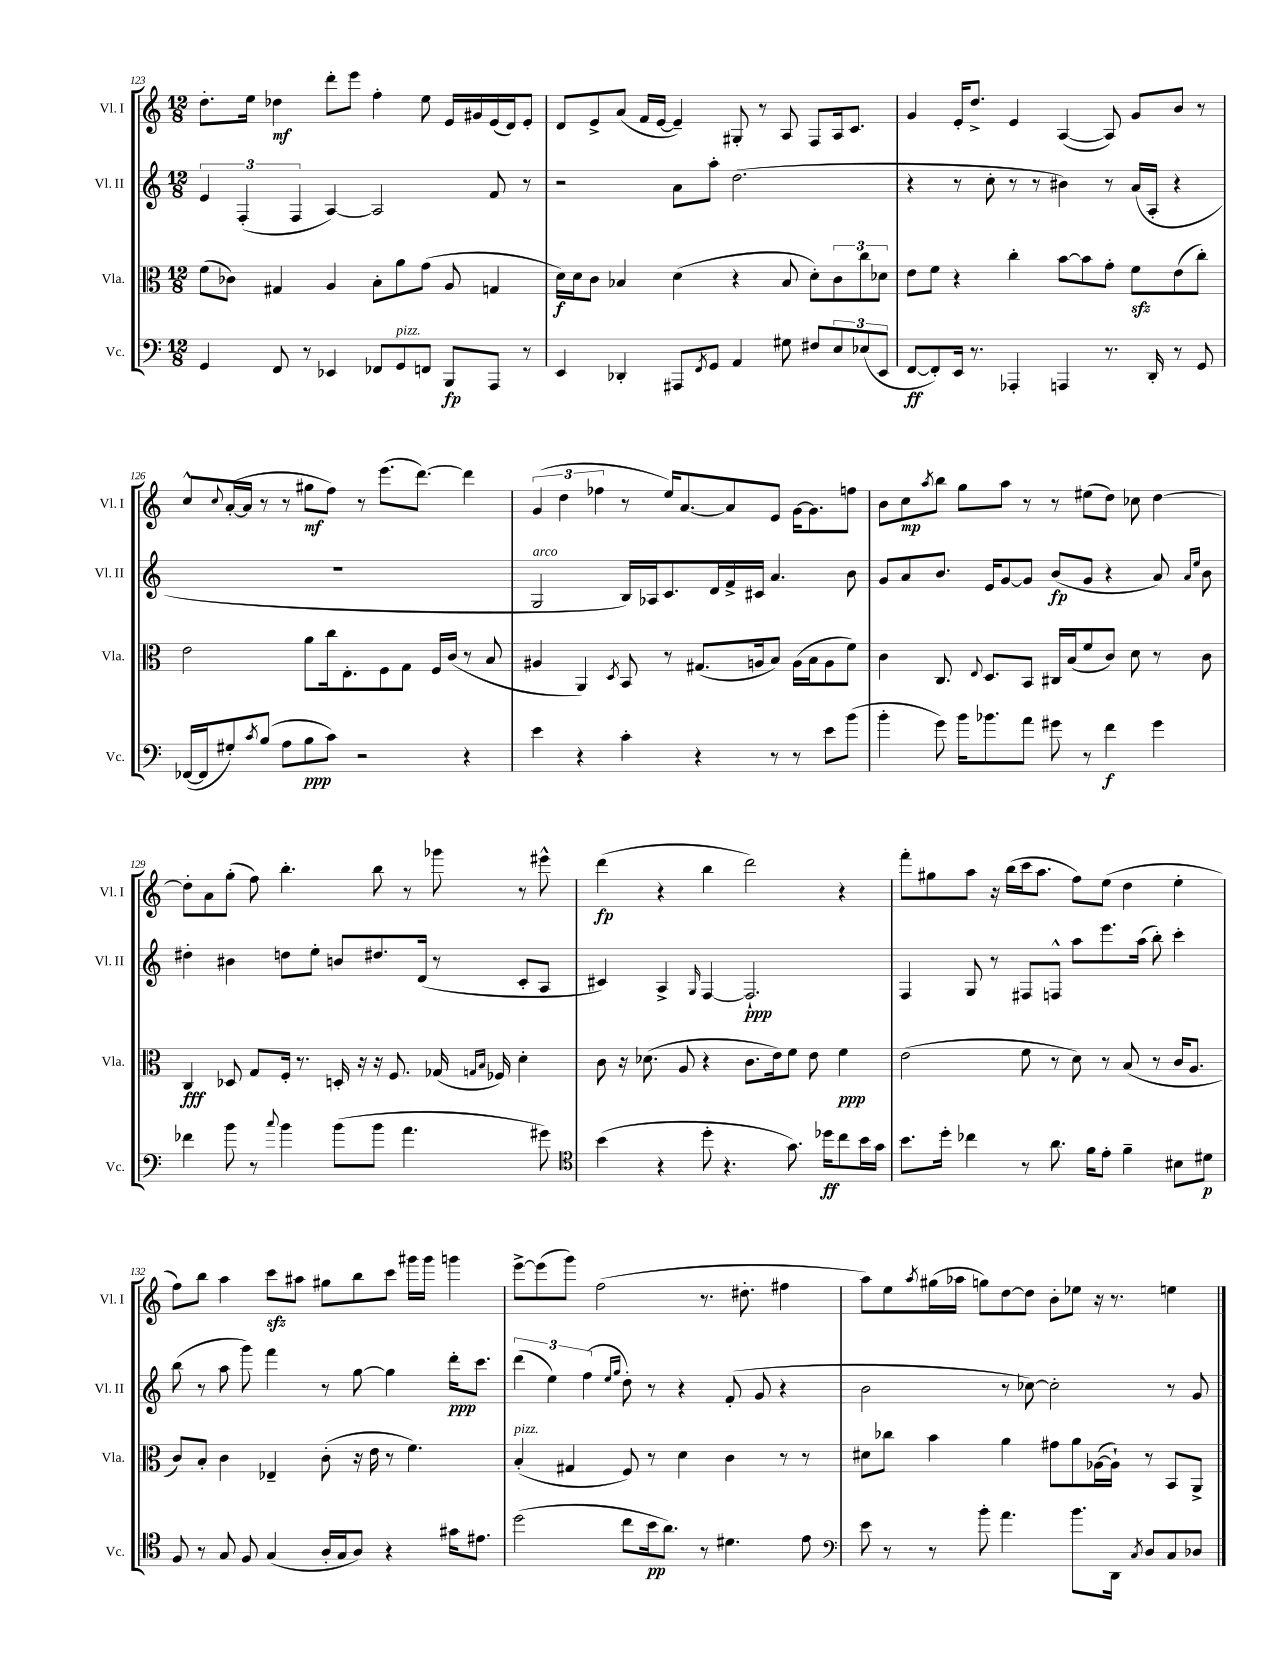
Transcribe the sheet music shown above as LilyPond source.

<<
\new StaffGroup <<
\new Staff = "s0" \with { instrumentName = "Vl. I" shortInstrumentName = "Vl. I" } {
    \clef treble \key c \major \numericTimeSignature \time 12/8
    d''8.-. e''16 des''4\mf d'''8-. e'''8 f''4-. e''8 e'16 gis'16 e'16( d'16) e'8-. |
    d'8 e'8-> a'8( f'16 e'16~ e'4--) gis8-. r8 a8 f8 a16 c'8. |
    g'4 e'16-. d''8.-> e'4 a4~( a8) g'8 b'8 r8 |
    c''8-^ \appoggiatura { c''8 } a'16~-.( a'16 r8 r8 gis''8\mf f''8) r8 e'''8.( d'''8.~) d'''4 |
    \tuplet 3/2 { g'4( d''4 fes''4 } r8 e''16) a'8.~ a'8 e'8 g'16~ g'8. f''8 |
    b'8 c''8\mp \acciaccatura { a''8 } b''8 g''8 a''8 r8 r8 eis''8( d''8) ces''8 d''4~ |
    d''8-. a'8 g''8-.( f''8) b''4.-. b''8 r8 ges'''8 r8 eis'''8-^ |
    d'''4\fp( r4 b''4 d'''2) r4 |
    f'''8-. gis''8 a''8 r16 b''16( c'''16 a''8. f''8) e''8( d''4 e''4-. |
    f''8) b''8 a''4 c'''8\sfz ais''8 gis''8 b''8 c'''8 gis'''16 gis'''16 g'''4 |
    e'''8~-> e'''8( g'''8) f''2( r8. dis''8.-. fis''4 |
    a''8) e''8 \acciaccatura { a''8 } gis''16( aes''16 g''8) d''8~ d''8 b'8-. ees''8 r16 r8. e''4 \bar "|." |
}
\new Staff = "s1" \with { instrumentName = "Vl. II" shortInstrumentName = "Vl. II" } {
    \clef treble \key c \major \numericTimeSignature \time 12/8
    \tuplet 3/2 { e'4 f4-.( f4 } a4~) a2 f'8 r8 |
    r2 a'8 a''8-. d''2.( |
    r4 r8 c''8-. r8 r8 bis'4) r8 a'16( a16-. r4 |
    R1. |
    g2^\markup { \italic "arco" } b16) aes16 c'8. d'16 f'16-> cis'16 a'4. b'8 |
    g'8 a'8 b'8. e'16 g'8~ g'8 b'8\fp( g'8 r4 a'8) \grace { a'16 e''16 } b'8 |
    dis''4-. bis'4 d''8 e''8-. b'8 dis''8. d'16( r8 c'8-. a8 |
    cis'4) a4-> \grace { g16 } f4~ f2.-!\ppp |
    f4 g8 r8 fis8 f8-^ a''8 e'''8. a''16( b''8-.) c'''4-. |
    b''8( r8 a''8 g'''8) f'''4 r8 g''8~ g''4 d'''16-.\ppp c'''8. |
    \tuplet 3/2 { d'''4( e''4) f''4( } \grace { e''16 g''16 } d''8-.) r8 r4 f'8-.( g'8 r4 |
    b'2 r8 ces''8~) ces''2-. r8 g'8 \bar "|." |
}
\new Staff = "s2" \with { instrumentName = "Vla." shortInstrumentName = "Vla." } {
    \clef alto \key c \major \numericTimeSignature \time 12/8
    f'8( ces'8) gis4 a4 b8-. a'8 g'8( a8 g4 |
    d'16\f) d'16 c'8 bes4 d'4( r4 bes8 d'8-.) \tuplet 3/2 { c'8 c''8 des'8 } |
    e'8 f'8 r4 c''4-. b'8~ b'8 g'8-. f'8\sfz e'8( c''8-.) |
    e'2 a'8 c''16 e8.-. f8 g8 f16 c'16( r8 b8 |
    ais4 a,4) \acciaccatura { d8 } b,8 r8 gis8.( a16 b8) a16( b16 a8 f'8) |
    c'4 c8. \appoggiatura { e8 } d8. b,8 cis16 b16( f'8 c'8) d'8 r8 c'8 |
    c4\fff des8 g8 f16-. r8. d16-. r16 r16 f8. ges16( \grace { g16 b16 } fes16) d'4-. |
    c'8 r16 des'8.( a8 r4 c'8. e'16) f'8 e'8 f'4\ppp |
    e'2( f'8 r8 d'8) r8 b8( r8 c'16 a8. |
    c'8) b8-. c'4 ees4-- c'8-.( r16 e'16 r8 f'4.) |
    b4-.^\markup { \italic "pizz." }( gis4 f8) r8 d'4 c'4 r8 r8 |
    dis'8 ces''8 b'4 a'4 gis'8 a'8 aes16~( aes16-!) r8 b,8 a,8-> \bar "|." |
}
\new Staff = "s3" \with { instrumentName = "Vc." shortInstrumentName = "Vc." } {
    \clef bass \key c \major \numericTimeSignature \time 12/8
    g,4 f,8 r8 ees,4 fes,8 g,8^\markup { \italic "pizz." } f,8 b,,8\fp a,,8 r8 |
    e,4 des,4-. ais,,8 \acciaccatura { f,8 } g,8 a,4 gis8 fis8 \tuplet 3/2 { e8 ees8( e,8 } |
    f,8~\ff f,8-.) e,16 r8. aes,,4-. a,,4 r8. d,16-. r8 g,8 |
    fes,16~( fes,16 gis8-.) \acciaccatura { c'8 } b8( a8 b8\ppp c'8) r2 r4 |
    e'4 r4 c'4-. r4 r8 r8 e'8 b'8( |
    b'4-. g'8) b'16 bes'8. a'8 gis'8 r8 f'4\f gis'4 |
    fes'4 b'8 r8 \appoggiatura { c''8 } b'4 b'8( b'8 a'4. gis'8) |
    \clef tenor b'4( r4 d''8-. r4. g'8.) des''16\ff c''8 b'16 g'16 |
    b'8. d''16-. ces''4 r8 a'8. f'16 e'8-. f'4-- bis8 dis'8\p |
    f8 r8 g8 f8 g4( a16-. g16 a8) r4 gis'16 eis'8. |
    d''2( c''8 b'16\pp a'8.) r8 dis'4. e'8 |
    \clef bass e'8 r8 r8 b'8-. a'4. b'8. d,16 \acciaccatura { c8 } d8 c8 des8 \bar "|." |
}
>>
>>
\layout { \context { \Score currentBarNumber = #123 } }
